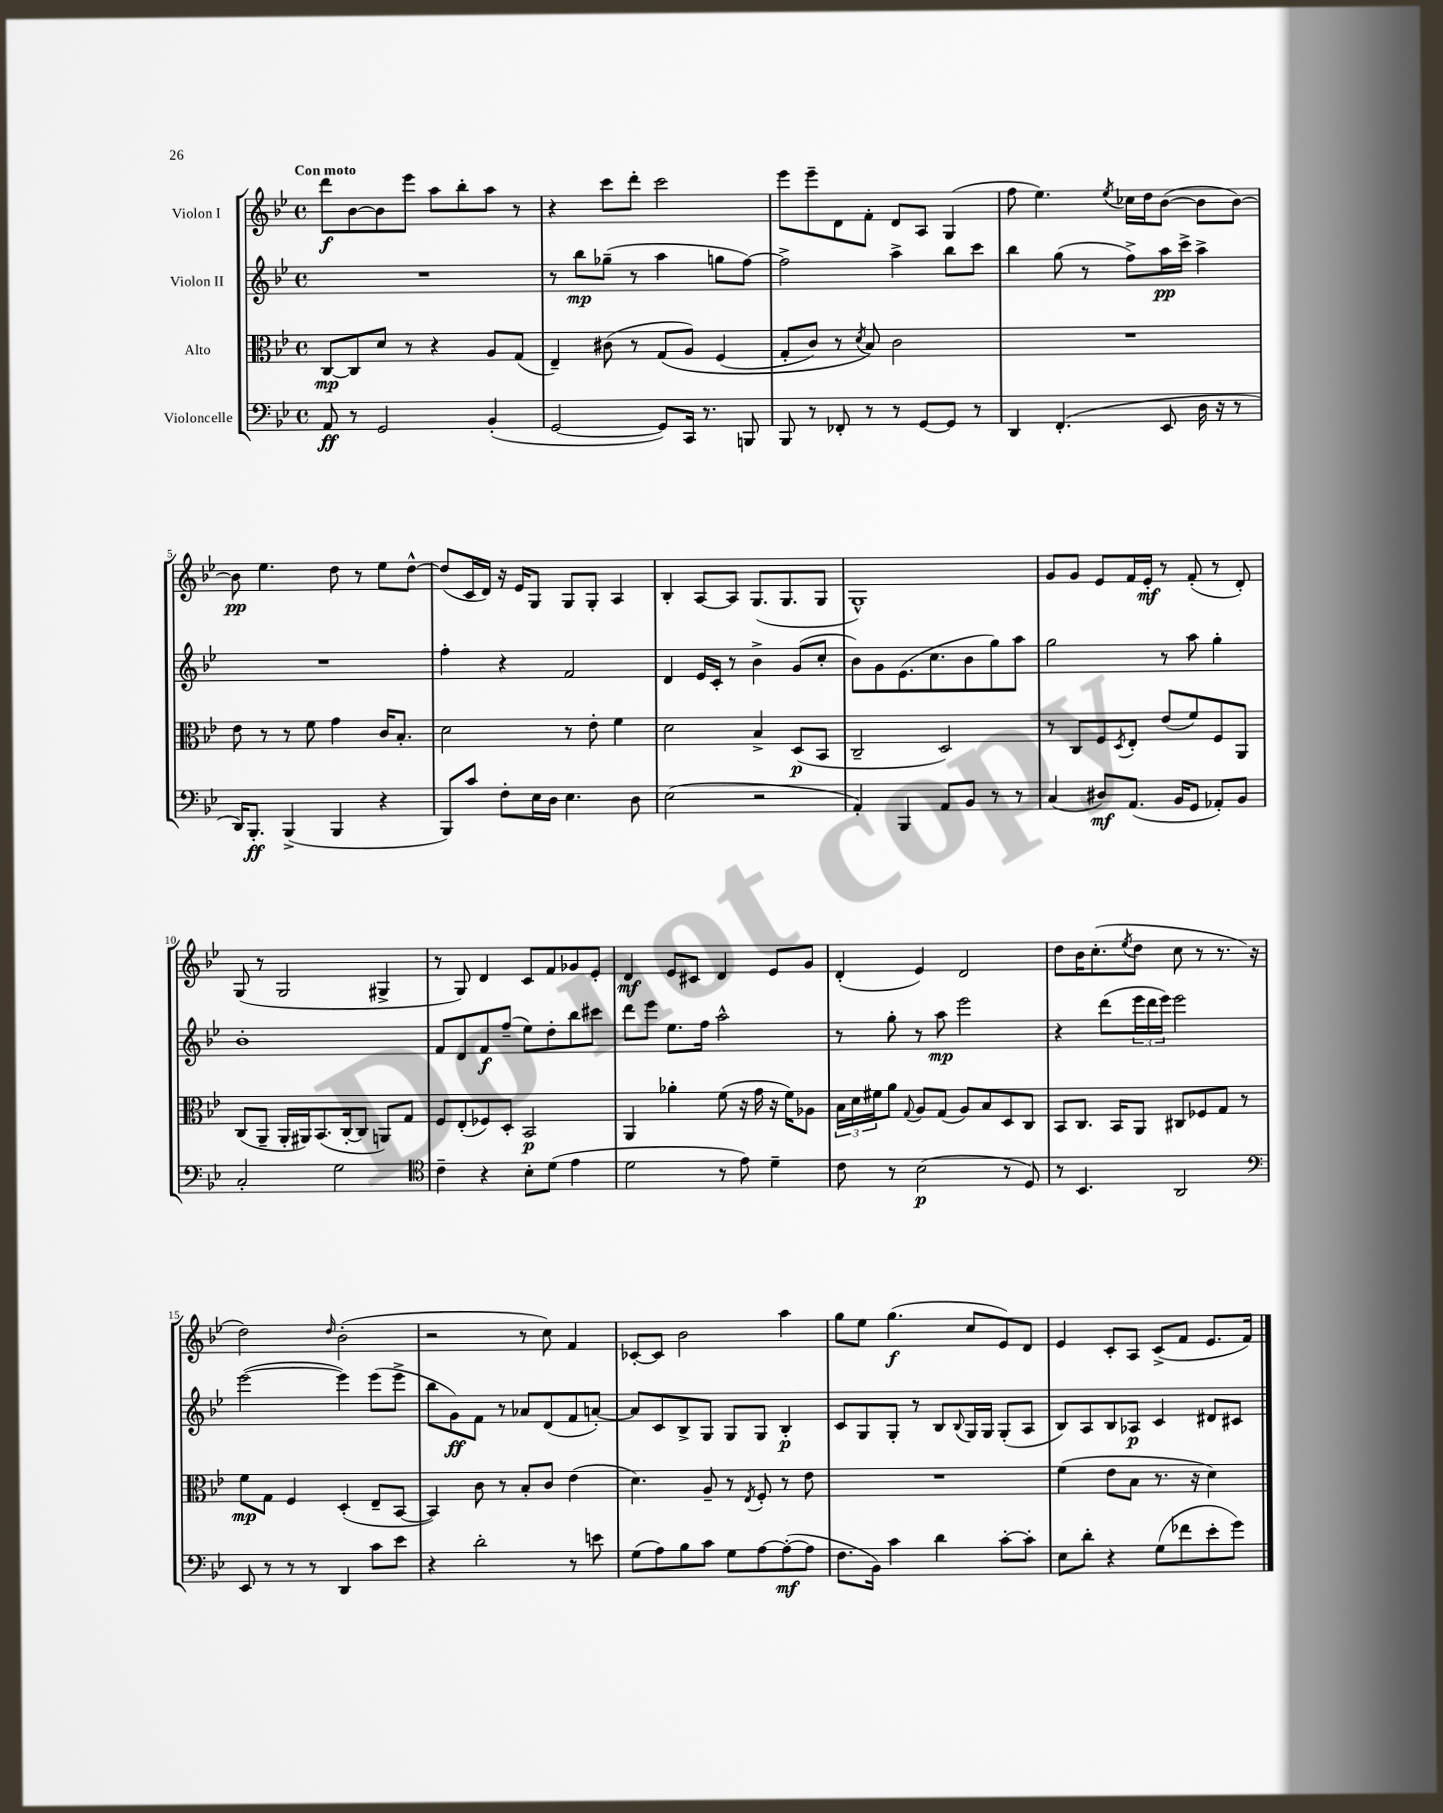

**kern	**dynam	**kern	**dynam	**kern	**dynam	**kern	**dynam
*part4	*part4	*part3	*part3	*part2	*part2	*part1	*part1
*staff4	*staff4	*staff3	*staff3	*staff2	*staff2	*staff1	*staff1
*I"Violoncelle	*	*I"Alto	*	*I"Violon II	*	*I"Violon I	*
*clefF4	*	*clefC3	*	*clefG2	*	*clefG2	*
*k[b-e-]	*	*k[b-e-]	*	*k[b-e-]	*	*k[b-e-]	*
*M4/4	*	*M4/4	*	*M4/4	*	*M4/4	*
*met(c)	*	*met(c)	*	*met(c)	*	*met(c)	*
=1	=1	=1	=1	=1	=1	=1	=1
!	!	!	!	!	!	!LO:TX:a:B:t=Con moto	!
8AA/	ff	[8C/L	mp	1r	.	8ddd\L	f
8r	.	8C/]	.	.	.	[8b-\	.
2GG/	.	8d/J	.	.	.	8b-\]	.
.	.	8r	.	.	.	8eee-\J	.
.	.	4r	.	.	.	8aa\L	.
.	.	.	.	.	.	8bb-'\	.
(4BB-'/	.	8A/L	.	.	.	8aa\J	.
.	.	(8G/J	.	.	.	8r	.
=2	=2	=2	=2	=2	=2	=2	=2
[2GG/	.	4E-~/)	.	8r	.	4r	.
.	.	.	.	8bb-\L	mp	.	.
.	.	(8c#X\	.	(8gg-X~\J	.	8ccc\L	.
.	.	8r	.	8r	.	8ddd'\J	.
8GG/L])	.	(8G/L	.	4aa\	.	2ccc\	.
16CC/Jk	.	8A/J)	.	.	.	.	.
8.r	.	.	.	.	.	.	.
.	.	(4F/	.	8ggn\L	.	.	.
8BBBn/	.	.	.	[8ff\J)	.	.	.
=3	=3	=3	=3	=3	=3	=3	=3
8BBB-/	.	8G'/L	.	2ff^\]	.	8eee-\L	.
8r	.	8c/J)	.	.	.	8eee-~\	.
8FF-X'/	.	8r	.	.	.	8d\	.
.	.	8qd/	.	.	.	.	.
8r	.	8B-/)	.	.	.	8f'\J	.
8r	.	2c\	.	4aa^\	.	8d/L	.
[8GG/L	.	.	.	.	.	8A/J	.
8GG/J]	.	.	.	8bb-\L	.	(4G/	.
8r	.	.	.	8ccc\J	.	.	.
=4	=4	=4	=4	=4	=4	=4	=4
4DD/	.	1r	.	4bb-\	.	8ff\	.
.	.	.	.	.	.	4.ee-\)	.
(4.FF'/	.	.	.	(8gg\	.	.	.
.	.	.	.	8r	.	.	.
.	.	.	.	.	.	8qee-/	.
.	.	.	.	8ff^\L)	.	16cc-X\LL	.
.	.	.	.	.	.	16dd\J	.
8EE-/	.	.	.	16aa\L	pp	([8b-\J	.
.	.	.	.	16ccc^\JJ	.	.	.
16D\	.	.	.	4aa^\	.	8b-\L]	.
16r	.	.	.	.	.	.	.
8r	.	.	.	.	.	[8b-\J)	.
!!LO:LB:g=z
=5	=5	=5	=5	=5	=5	=5	=5
16DD/KL)	.	8e-\	.	1r	.	8b-\]	pp
8.BBB-'/J	ff	.	.	.	.	.	.
.	.	8r	.	.	.	4.ee-\	.
(4BBB-^/	.	8r	.	.	.	.	.
.	.	8f\	.	.	.	.	.
4BBB-/	.	4g\	.	.	.	8dd\	.
.	.	.	.	.	.	8r	.
4r	.	16c/KL	.	.	.	8ee-\L	.
.	.	8.B-'/J	.	.	.	.	.
.	.	.	.	.	.	[8dd^^\J	.
=6	=6	=6	=6	=6	=6	=6	=6
8BBB-/L)	.	2d\	.	4ff'\	.	(8dd/L]	.
8c/J	.	.	.	.	.	16c/L	.
.	.	.	.	.	.	16d/JJ)	.
8F'\L	.	.	.	4r	.	16r	.
.	.	.	.	.	.	16e-/KL	.
16E-\L	.	.	.	.	.	8G/J	.
16D\JJ	.	.	.	.	.	.	.
4.E-\	.	8r	.	2f/	.	8G/L	.
.	.	8e-'\	.	.	.	8G'/J	.
.	.	4f\	.	.	.	4A/	.
8D\	.	.	.	.	.	.	.
=7	=7	=7	=7	=7	=7	=7	=7
(2E-\	.	2d\	.	4d/	.	4B-'/	.
.	.	.	.	16e-/LL	.	[8A/L	.
.	.	.	.	16c'/JJ	.	.	.
.	.	.	.	8r	.	8A/J]	.
2r	.	4B-^/	.	4b-^\	.	(8.G/L	.
.	.	.	.	.	.	8.G/	.
.	.	(8D/L	p	(8g/L	.	.	.
.	.	8BB-/J	.	8cc'/J	.	8G/J	.
=8	=8	=8	=8	=8	=8	=8	=8
4AA'/)	.	2C~/	.	8b-\L)	.	1G^^)	.
.	.	.	.	8g\	.	.	.
4BBB-/	.	.	.	(8.e-\	.	.	.
.	.	.	.	8.cc\	.	.	.
8AA/L	.	2D/)	.	.	.	.	.
8BB-/J	.	.	.	8b-\	.	.	.
8r	.	.	.	8gg\)	.	.	.
8r	.	.	.	8aa\J	.	.	.
=9	=9	=9	=9	=9	=9	=9	=9
(4C/	.	8r	.	2gg\	.	8g/L	.
.	.	8C/L	.	.	.	8g/J	.
8D#X/L)	mf	8F/	.	.	.	8e-/L	.
.	.	8qD/	.	.	.	.	.
(8.AA/J	.	8E-'/J	.	.	.	16f/L	.
.	.	.	.	.	.	16e-'/JJ	mf
.	.	(8e-/L	.	8r	.	8r	.
16BB-/KL	.	.	.	.	.	.	.
8GG/J	.	8f/)	.	8aa\	.	(8f'/	.
8AA-X'/L)	.	8F/	.	4gg'\	.	8r	.
8BB-/J	.	8AA/J	.	.	.	8d'/)	.
!!LO:LB:g=z
=10	=10	=10	=10	=10	=10	=10	=10
2C'/	.	(8C/L	.	1b-'	.	(8G/	.
.	.	8AA~/J	.	.	.	8r	.
.	.	16AA'/LL	.	.	.	2G/	.
.	.	16AA#X/J)	.	.	.	.	.
.	.	(8.BB-/	.	.	.	.	.
2G\	.	.	.	.	.	.	.
.	.	[16C'/k	.	.	.	.	.
.	.	8C/J]	.	.	.	.	.
.	.	8AAn/L)	.	.	.	4G#X^/	.
.	.	8G/J	.	.	.	.	.
=11	=11	=11	=11	=11	=11	=11	=11
*clefC4	*	*	*	*	*	*	*
4c~\	.	8F/L	.	8f/L	.	8r	.
.	.	(8E-'/	.	8d/	.	8G/)	.
4r	.	8F-X/)	.	8f/	f	4d/	.
.	.	8D'/J	.	(8ff~/J	.	.	.
8B-'\L	.	2BB-/	p	8ee-\L)	.	8c/L	.
(8d\J	.	.	.	8dd'\	.	8f/	.
4e-\	.	.	.	8bb-\	.	8g-X/	.
.	.	.	.	8ccc#X\J	.	8e-'/J	.
=12	=12	=12	=12	=12	=12	=12	=12
2d\	.	4AA/	.	8ddd\L	.	4d/	mf
.	.	.	.	8eee-\J	.	.	.
.	.	4a-X'\	.	8.ee-\L	.	8e-/L	.
.	.	.	.	.	.	8c#X/J	.
.	.	.	.	16ff\Jk	.	.	.
8r	.	(8f\	.	2aa^^\	.	4d/	.
8e-\)	.	16r	.	.	.	.	.
.	.	16g\	.	.	.	.	.
4d~\	.	16r	.	.	.	8e-/L	.
.	.	16f\KL)	.	.	.	.	.
.	.	8A-X\J	.	.	.	8g/J	.
=13	=13	=13	=13	=13	=13	=13	=13
8c\	.	24B-\LL	.	8r	.	(4d'/	.
.	.	24d\	.	.	.	.	.
.	.	24f#X\J	.	.	.	.	.
8r	.	8a\J	.	8gg'\	.	.	.
.	.	8qqG/	.	.	.	.	.
(2B-\	p	8A/L	.	8r	.	4e-/)	.
.	.	(8G/J	.	8aa\	mp	.	.
.	.	8A/L)	.	2eee-\	.	2d/	.
.	.	8B-/	.	.	.	.	.
8r	.	8D/	.	.	.	.	.
8D/)	.	8C/J	.	.	.	.	.
=14	=14	=14	=14	=14	=14	=14	=14
8r	.	8BB-/L	.	4r	.	8dd\L	.
4.BB-/	.	8.C/J	.	.	.	16b-\K	.
.	.	.	.	.	.	(8.cc'\	.
.	.	.	.	(8ddd\L	.	.	.
.	.	16BB-/KL	.	.	.	.	.
.	.	.	.	.	.	8qee-/	.
.	.	8AA/J	.	24eee-\L	.	8dd\J	.
.	.	.	.	24ddd\	.	.	.
.	.	.	.	24eee-\JJ)	.	.	.
2AA/	.	8C#X/L	.	2eee-\	.	8cc\	.
.	.	8F-X/	.	.	.	8r	.
.	.	8G/J	.	.	.	8.r	.
.	.	8r	.	.	.	.	.
.	.	.	.	.	.	16r	.
!!LO:LB:g=z
=15	=15	=15	=15	=15	=15	=15	=15
*clefF4	*	*	*	*	*	*	*
8EE-/	.	8f\L	mp	([2eee-\	.	2dd\)	.
8r	.	8G\J	.	.	.	.	.
8r	.	4F/	.	.	.	.	.
8r	.	.	.	.	.	.	.
.	.	.	.	.	.	16qqdd/	.
4DD/	.	(4D'/	.	4eee-\])	.	(2b-'\	.
8c\L	.	8E-~/L	.	(8eee-\L	.	.	.
8e-\J	.	[8BB-/J	.	8eee-^\J	.	.	.
=16	=16	=16	=16	=16	=16	=16	=16
4r	.	4BB-/])	.	8bb-\L	.	2r	.
.	.	.	.	8g\)	ff	.	.
2d'\	.	8c\	.	8f\J	.	.	.
.	.	8r	.	8r	.	.	.
.	.	8B-'/L	.	8a-X/L	.	8r	.
.	.	8c/J	.	(8d/	.	8cc\)	.
8r	.	(4e-\	.	8f/	.	4f/	.
8en\	.	.	.	[8an'/J)	.	.	.
=17	=17	=17	=17	=17	=17	=17	=17
(8G\L	.	4.d\)	.	8a/L]	.	[8c-X'/L	.
8A\)	.	.	.	8c/	.	8c-/J]	.
8B-\	.	.	.	8B-^/	.	2b-\	.
8c\J	.	8A~/	.	8G/J	.	.	.
8G\L	.	8r	.	8G/L	.	.	.
.	.	8qE-/	.	.	.	.	.
[8A\	.	8F'/	.	8G/J	.	.	.
(8A'\_	mf	8r	.	4B-'/	p	4aa\	.
8A\J]	.	8e-\	.	.	.	.	.
=18	=18	=18	=18	=18	=18	=18	=18
8.F\L	.	1r	.	8c/L	.	8gg\L	.
.	.	.	.	8G/	.	8ee-\J	.
16BB-\Jk)	.	.	.	.	.	.	.
4c\	.	.	.	8G'/J	.	(4.gg\	f
.	.	.	.	8r	.	.	.
4d\	.	.	.	8B-/L	.	.	.
.	.	.	.	8qqB-/	.	.	.
.	.	.	.	16G/L	.	8cc/L	.
.	.	.	.	16G/JJ	.	.	.
[8c'\L	.	.	.	(8G'/L	.	8e-/)	.
8c'\J]	.	.	.	8A/J	.	8d/J	.
=19	=19	=19	=19	=19	=19	=19	=19
8E-\L	.	(4f\	.	8B-/L)	.	4e-/	.
8d'\J	.	.	.	8A/	.	.	.
4r	.	8e-\L	.	8B-/	.	8c'/L	.
.	.	8B-\J	.	8A-X/J	p	8A/J	.
(8G\L	.	8.r	.	4c/	.	(8c^/L	.
8f-X\	.	.	.	.	.	8f/J	.
.	.	16r	.	.	.	.	.
8e-'\	.	4d\)	.	8d#X/L	.	8.e-/L	.
8g\J)	.	.	.	8c#X/J	.	.	.
.	.	.	.	.	.	16f/Jk)	.
==	==	==	==	==	==	==	==
*-	*-	*-	*-	*-	*-	*-	*-
